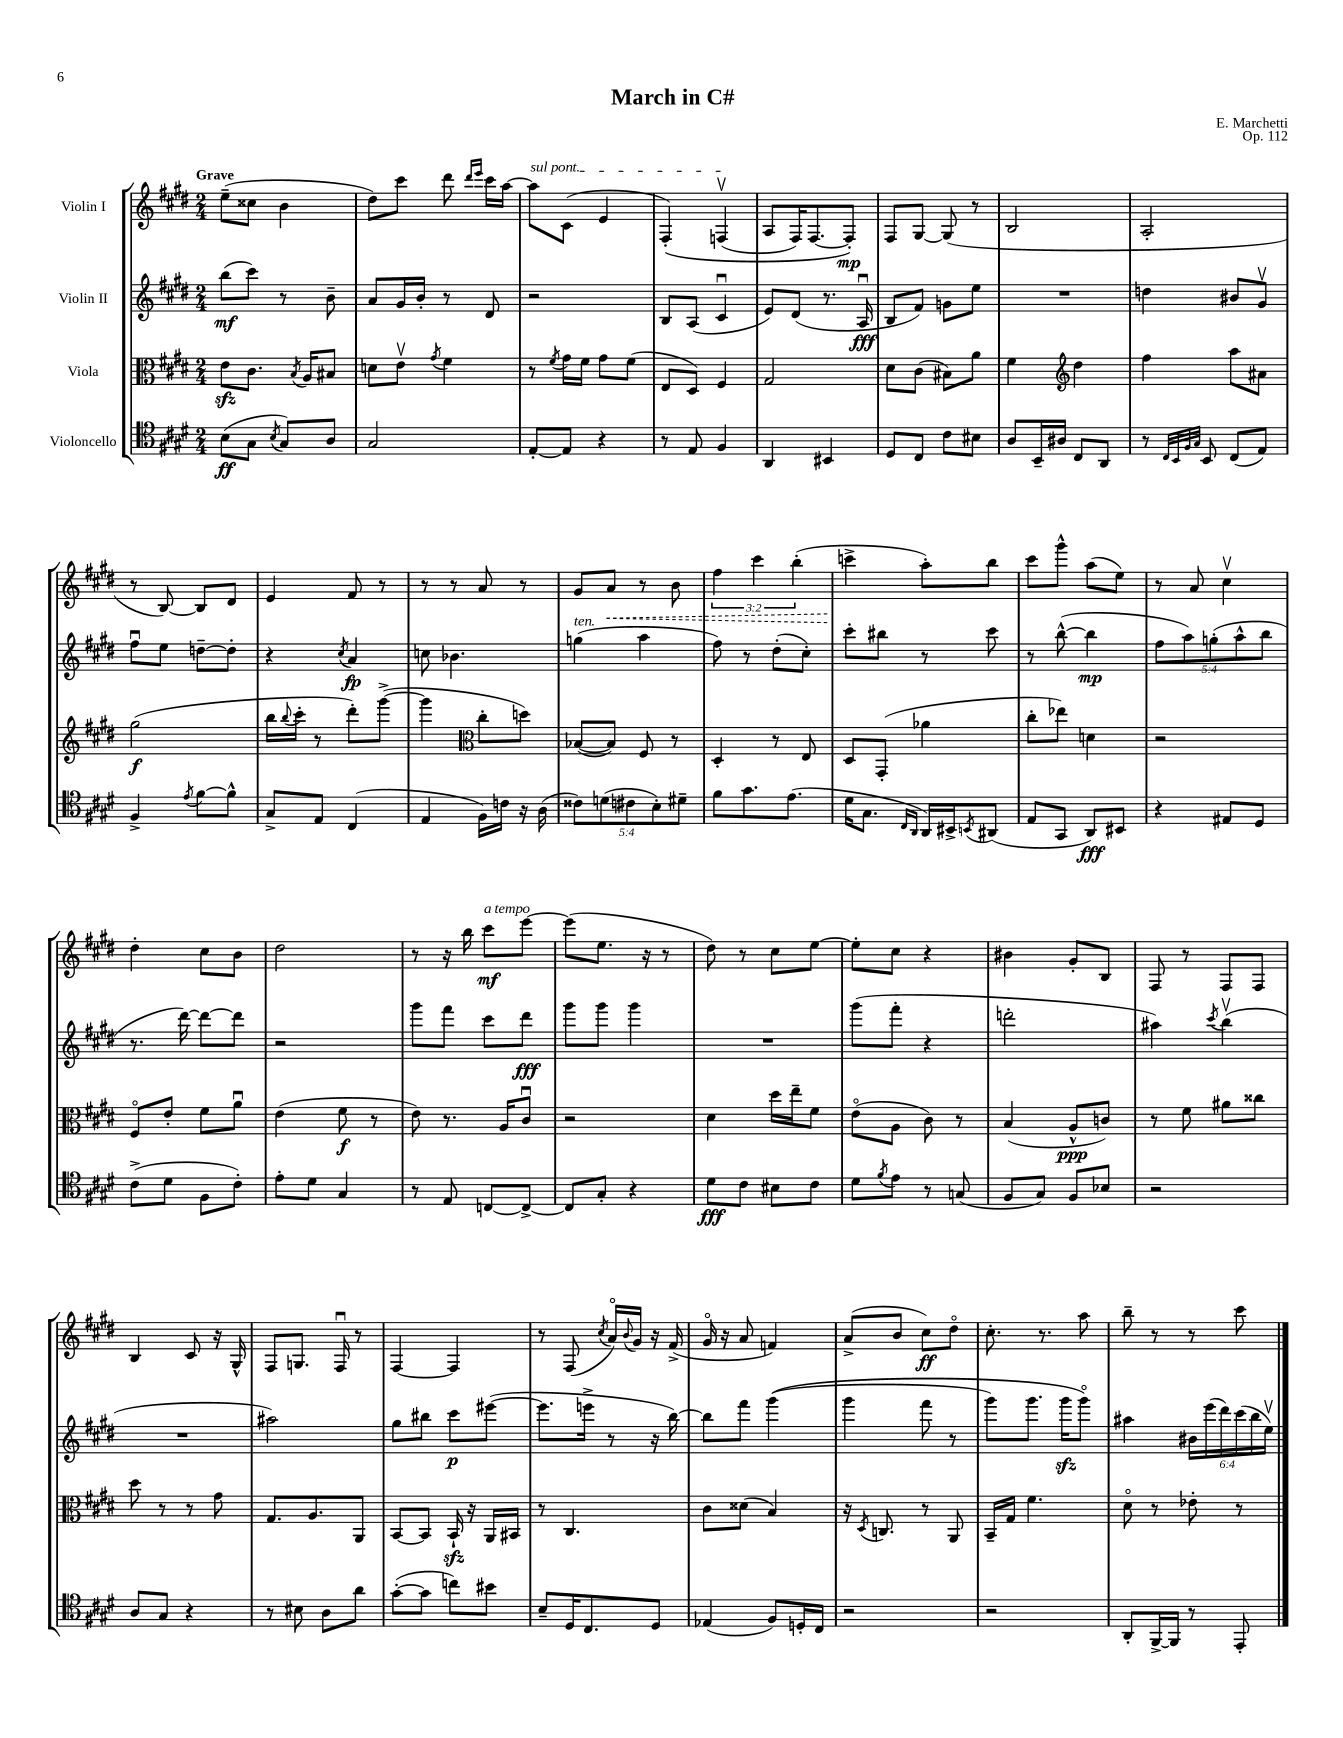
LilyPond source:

\header { title = "March in C#" composer = "E. Marchetti" opus = "Op. 112" }
<<
\new StaffGroup <<
\new Staff = "s0" \with { instrumentName = "Violin I" } {
    \clef treble \key e \major \numericTimeSignature \time 2/4 \override Staff.TupletNumber.text = #tuplet-number::calc-fraction-text \tempo "Grave"
    e''8--( cisis''8 b'4 |
    dis''8) cis'''8 dis'''8 \grace { dis'''16 e'''16 } cis'''16 a''16~ |
    \once \override TextSpanner.bound-details.left.text = \markup { \italic "sul pont." } a''8\startTextSpan cis'8( e'4 |
    fis4-.)\( f4\upbow\stopTextSpan( |
    a8 fis16) fis8.~ fis8-.\mp\) |
    fis8 gis8~ gis8( r8 |
    b2 |
    a2-. |
    r8 b8~) b8 dis'8 |
    e'4 fis'8 r8 |
    r8 r8 a'8 r8 |
    gis'8 \once \override Hairpin.style = #'dashed-line a'8\< r8 b'8 |
    \tuplet 3/2 { fis''4 cis'''4 b''4-.( } |
    c'''4->\! a''8-.) b''8 |
    cis'''8 gis'''8-^ a''8( e''8) |
    r8 a'8 cis''4\upbow |
    dis''4-. cis''8 b'8 |
    dis''2 |
    r8 r16 b''16 cis'''8\mf^\markup { \italic "a tempo" } e'''8~ |
    e'''8( e''8. r16 r8 |
    dis''8) r8 cis''8 e''8~ |
    e''8-. cis''8 r4 |
    bis'4 gis'8-. b8 |
    fis8 r8 fis8 fis8 |
    b4 cis'8 r16 gis16-^ |
    fis8 g8. fis16\downbow r8 |
    fis4~ fis4 |
    r8 fis8( \acciaccatura { cis''8 } a'16\flageolet) \appoggiatura { b'8 } gis'16 r16 fis'16->( |
    gis'16\flageolet r16 a'8 f'4) |
    a'8->( b'8 cis''8\ff) dis''8\flageolet |
    cis''8.-. r8. a''8 |
    b''8-- r8 r8 cis'''8 \bar "|." |
}
\new Staff = "s1" \with { instrumentName = "Violin II" } {
    \clef treble \key e \major \numericTimeSignature \time 2/4 \override Staff.TupletNumber.text = #tuplet-number::calc-fraction-text
    b''8\mf( cis'''8) r8 b'8-- |
    a'8 gis'16 b'16-. r8 dis'8 |
    r2 |
    b8 a8( cis'4\downbow |
    e'8) dis'8( r8. a16\downbow\fff |
    b8 fis'8) g'8 e''8 |
    R2 |
    d''4 bis'8 gis'8\upbow |
    fis''8\downbow e''8 d''8~-- d''8-. |
    r4 \acciaccatura { cis''8 } a'4\fp |
    c''8 bes'4. |
    g''4^\markup { \italic "ten." }( a''4 |
    fis''8) r8 dis''8-.( cis''8-.) |
    cis'''8-. bis''8 r8 cis'''8 |
    r8 b''8~-^( b''4\mp |
    \tuplet 5/4 { fis''8 a''8) g''8-.( a''8-^ b''8 } |
    r8. dis'''16~) dis'''8~ dis'''8 |
    r2 |
    gis'''8 fis'''8 cis'''8 dis'''8\fff |
    gis'''8 gis'''8 gis'''4 |
    R2 |
    gis'''8( fis'''8-. r4 |
    d'''2-. |
    ais''4) \acciaccatura { cis'''8 } b''4\upbow( |
    R2 |
    ais''2) |
    gis''8 bis''8 cis'''8\p eis'''8~( |
    eis'''8. e'''16-> r8 r16 b''16~) |
    b''8 fis'''8 gis'''4(\( |
    gis'''4 fis'''8 r8 |
    gis'''8) gis'''8. gis'''16\sfz gis'''8\flageolet\) |
    ais''4 \tuplet 6/4 { bis'16 e'''16( dis'''16) cis'''16( b''16 e''16\upbow) } \bar "|." |
}
\new Staff = "s2" \with { instrumentName = "Viola" } {
    \clef alto \key e \major \numericTimeSignature \time 2/4
    e'8\sfz cis'8. \acciaccatura { b8 } a16 bis8 |
    d'8 e'8\upbow \acciaccatura { gis'8 } fis'4 |
    r8 \acciaccatura { fis'8 } gis'16 fis'16 gis'8 fis'8( |
    e8 dis8) fis4 |
    gis2 |
    dis'8 cis'8( bis8) a'8 |
    fis'4 \clef treble dis''4 |
    fis''4 a''8 ais'8 |
    gis''2\f( |
    b''16 \appoggiatura { b''8 } cis'''16-. r8 dis'''8-.) gis'''8~->( |
    gis'''4 \clef alto cis''8-. d''8) |
    bes8~( bes8) fis8 r8 |
    dis4-. r8 e8 |
    dis8 gis,8-.( aes'4 |
    cis''8-. ees''8) d'4 |
    r2 |
    fis8\flageolet e'8-. fis'8 a'8\downbow |
    e'4( fis'8\f r8 |
    e'8) r8. a16 cis'8\downbow |
    r2 |
    dis'4 dis''16 e''16-- fis'8 |
    e'8\flageolet( a8 cis'8) r8 |
    b4( a8-^\ppp c'8) |
    r8 fis'8 ais'8 cisis''8 |
    dis''8 r8 r8 gis'8 |
    gis8. a8. a,8 |
    b,8~ b,8 b,16-!\sfz r16 a,16 bis,16 |
    r8 cis4. |
    cis'8 disis'8( b4) |
    r16 \acciaccatura { dis8 } c8. r8 a,8 |
    b,16-- gis16 fis'4. |
    dis'8\flageolet r8 ees'8-. r8 \bar "|." |
}
\new Staff = "s3" \with { instrumentName = "Violoncello" } {
    \clef tenor \key e \major \numericTimeSignature \time 2/4 \override Staff.TupletNumber.text = #tuplet-number::calc-fraction-text
    b8\ff( gis8 \acciaccatura { b8 } gis8) a8 |
    gis2 |
    e8~-. e8 r4 |
    r8 e8 fis4 |
    a,4 bis,4 |
    dis8 cis8 cis'8 bis8 |
    a8 b,16-- ais16 cis8 a,8 |
    r8 \grace { cis32 b,32 fis32 gis32 } b,8 cis8( e8) |
    fis4-> \acciaccatura { e'8 } fis'8~ fis'8-^ |
    gis8-> e8 cis4( |
    e4 fis16) c'16 r16 a16( |
    \tuplet 5/4 { cisis'8) d'8( cis'8 b8-.) dis'8-- } |
    fis'8 gis'8. e'8.( |
    dis'16 gis8. \grace { cis16 a,16 } a,16) bis,16-> \acciaccatura { b,8 } ais,8( |
    e8 gis,8 a,8\fff) bis,8 |
    r4 eis8 dis8 |
    cis'8->( dis'8 fis8 cis'8-.) |
    e'8-. dis'8 gis4 |
    r8 e8 c8~ c8~-> |
    c8 gis8-. r4 |
    dis'8\fff cis'8 bis8 cis'8 |
    dis'8 \acciaccatura { fis'8 } e'8 r8 g8( |
    fis8 gis8) fis8 bes8 |
    r2 |
    a8 gis8 r4 |
    r8 bis8 a8 a'8 |
    gis'8~-.( gis'8 c''8) bis'8 |
    b8-- dis16 cis8. dis8 |
    ees4( fis8) d16-. cis16 |
    r2 |
    r2 |
    a,8-. fis,16~-> fis,16 r8 e,8-. \bar "|." |
}
>>
>>
\layout { \context { \Score \remove "Bar_number_engraver" } }
